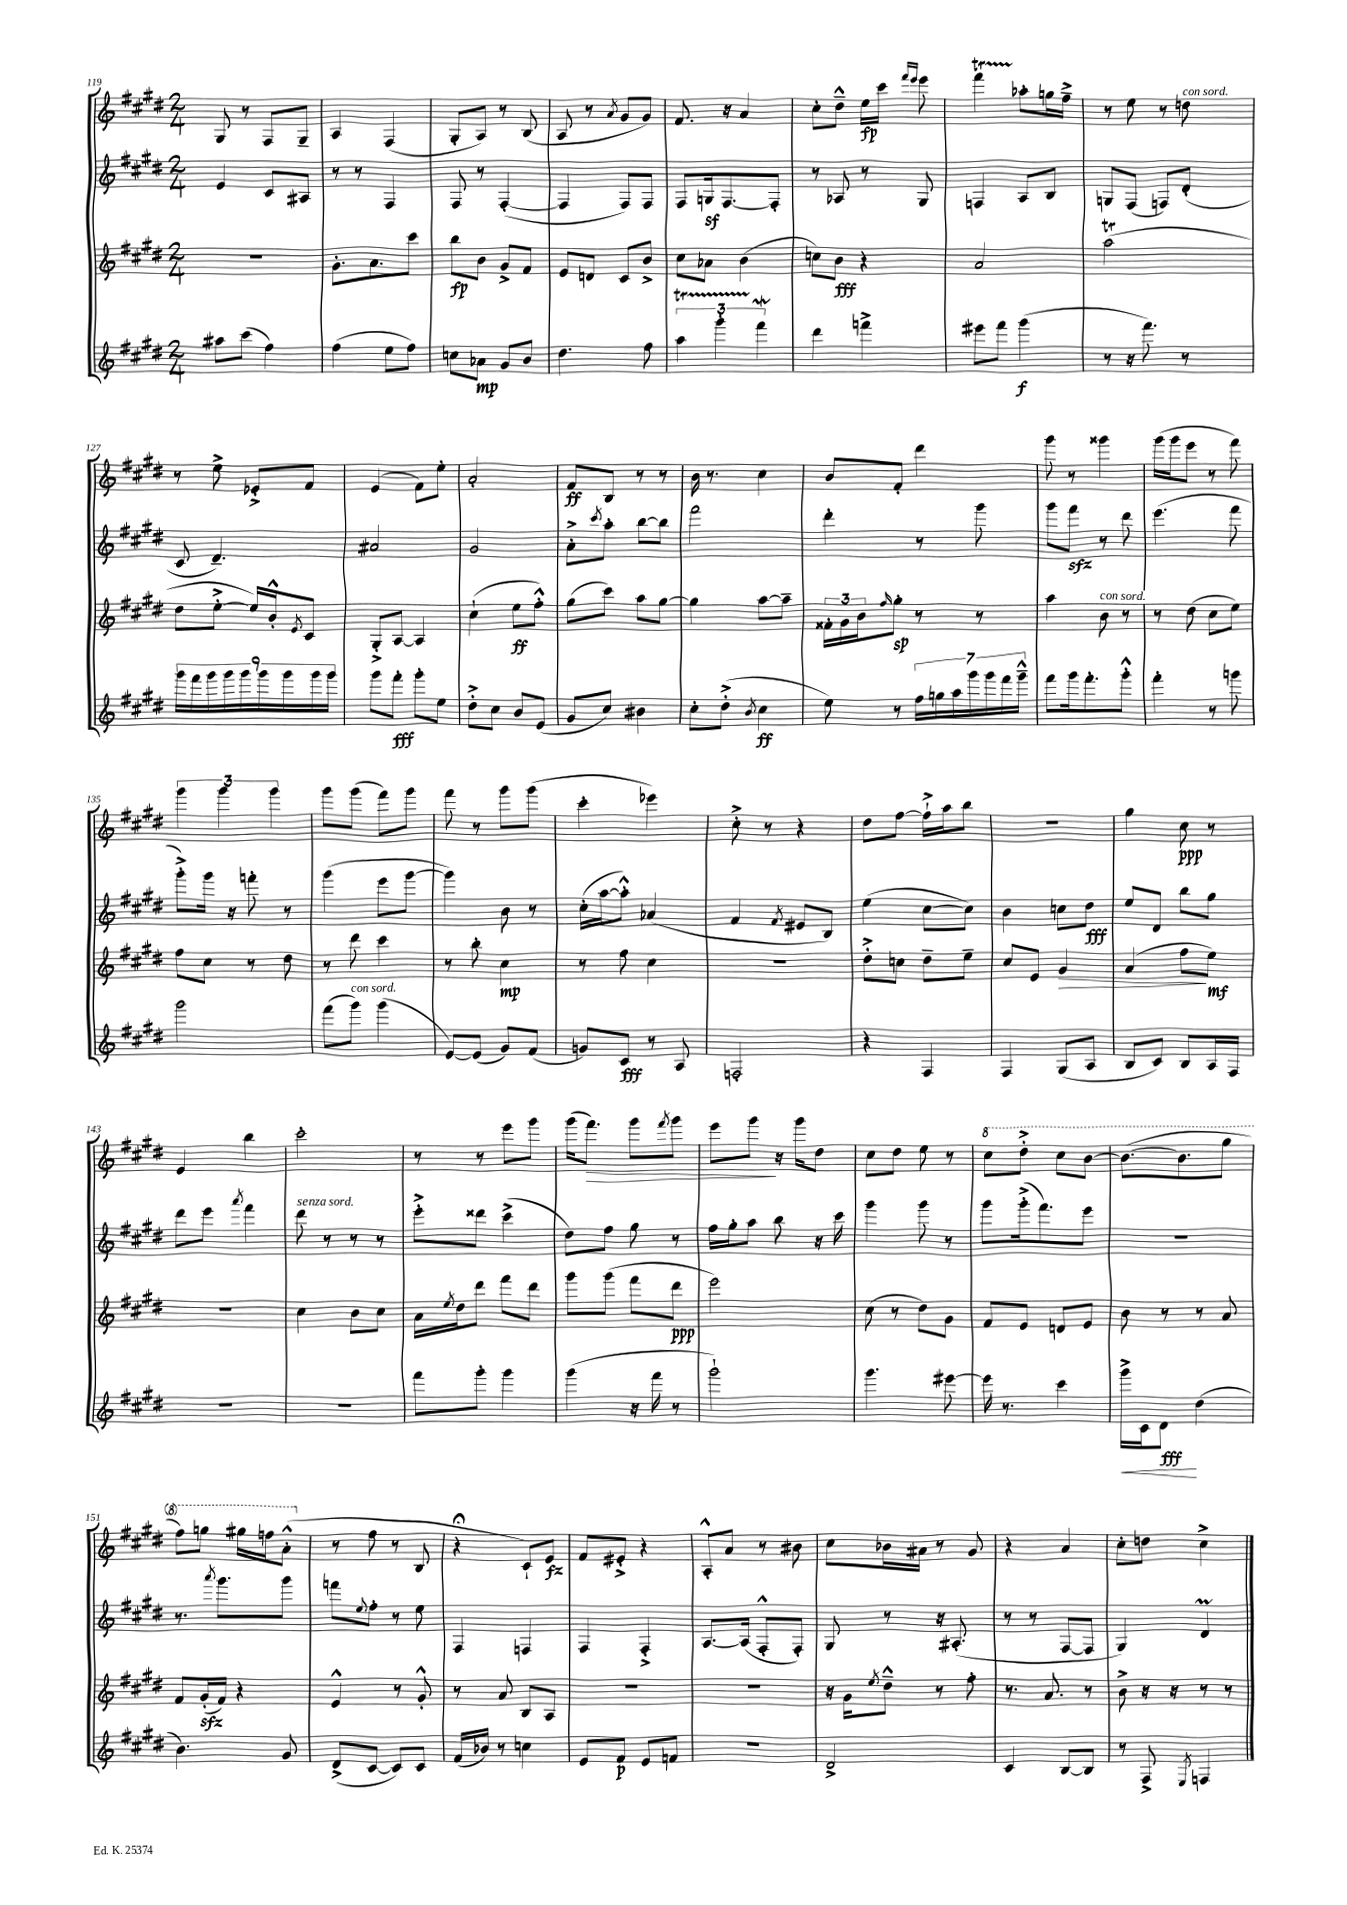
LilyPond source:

<<
\new StaffGroup <<
\new Staff = "s0" {
    \clef treble \key e \major \numericTimeSignature \time 2/4
    gis8 r8 fis8 gis8-- |
    a4 fis4( |
    gis8-. a8) r8 b8( |
    a8 r8 \acciaccatura { a'8 } gis'8 gis'8) |
    fis'8. r16 a'4 |
    cis''8-. dis''8---^ e''16\fp cis'''16 \grace { fis'''16 e'''16 } e'''8 |
    fis'''4\startTrillSpan aes''8-.\stopTrillSpan g''16 fis''16---> |
    r8 e''8 r8 d''8^\markup { \italic "con sord." } |
    r8 e''8-> ees'8-.-> fis'8 |
    e'4( fis'8) e''8-. |
    a'2-. |
    fis'8\ff b8 r8 r8 |
    b'16 r8. cis''4 |
    b'8 fis'8-. dis'''4 |
    gis'''8 r8 gisis'''4 |
    gis'''16( gis'''16 e'''8 r8 fis'''8) |
    \tuplet 3/2 { gis'''4 gis'''4 gis'''4 } |
    gis'''8 gis'''8( fis'''8) gis'''8 |
    fis'''8 r8 gis'''8 gis'''8( |
    cis'''4-. ees'''4) |
    cis''8-.-> r8 r4 |
    dis''8 fis''8~ fis''16-!-> a''16 b''8 |
    r2 |
    gis''4 cis''8\ppp r8 |
    e'4 b''4 |
    cis'''2-. |
    r8 r8 e'''8 gis'''8 |
    gis'''16( fis'''8.\>) gis'''8 \acciaccatura { fis'''8 } gis'''8 |
    e'''8 gis'''8\! r16 gis'''16 dis''8 |
    cis''8 dis''8 e''8 r8 |
    \ottava #1 cis'''8 dis'''8-.-> cis'''8 b''8~ |
    b''8.~( b''8. gis'''8 |
    fis'''8) g'''8 gis'''16 f'''16 a''8-.-^( \ottava #0 |
    r8 fis''8 r8 b8 |
    r4\fermata cis'8-!) e'8\fz |
    fis'8 eis'8-.-> r4 |
    a8-.-^ a'8 r8 bis'8 |
    cis''8 bes'16 ais'16 r8 gis'8 |
    r4 a'4 |
    cis''8-. d''8 cis''4-> \bar "|." |
}
\new Staff = "s1" {
    \clef treble \key e \major \numericTimeSignature \time 2/4
    e'4 cis'8 ais8 |
    r8 r8 fis4 |
    fis8 r8 fis4~-.( |
    fis4 fis8) fis8 |
    fis8 g16\sf fis8.~ fis8-. |
    r8 aes8 r8 gis8 |
    f4 a8 b8 |
    g8 fis8( f8) dis'8-.( |
    cis'8 dis'4.--) |
    ais'2 |
    gis'2 |
    a'8-.-> \acciaccatura { cis'''8 } a''8-. b''8~ b''8 |
    fis'''2 |
    dis'''4-. r8 gis'''8 |
    gis'''8 fis'''8\sfz r8 dis'''8 |
    e'''4.( fis'''8 |
    gis'''8-.->) gis'''16 r16 f'''8-. r8 |
    gis'''4( e'''8 gis'''8~ |
    gis'''4) b'8 r8 |
    cis''16-.( a''16~ a''8-.-^) aes'4( |
    fis'4 \acciaccatura { fis'8 } eis'8 b8) |
    e''4( cis''8~ cis''8) |
    b'4 c''8 dis''8\fff |
    e''8 dis'8 b''8 gis''8 |
    dis'''8 e'''8 \acciaccatura { a'''8 } fis'''4 |
    dis'''8^\markup { \italic "senza sord." } r8 r8 r8 |
    e'''8-.-> disis'''8 cis'''4->( |
    dis''8) fis''8 gis''8 r8 |
    fis''16 gis''16-. a''8 b''8 r16 cis'''16 |
    gis'''4 gis'''8 r8 |
    gis'''8 gis'''16-.->( fis'''8.) e'''8 |
    R2 |
    r8. \acciaccatura { a'''8 } gis'''8. gis'''8 |
    f'''8 \appoggiatura { e''8 } fis''8-. r8 e''8 |
    fis4 f4 |
    fis4 fis4-.-> |
    a8.~ a16( fis8-.-^ fis8-.) |
    gis8 r8 r16 ais8.-.( |
    r8 r8 fis8~ fis8 |
    gis4) dis'4\prall \bar "|." |
}
\new Staff = "s2" {
    \clef treble \key e \major \numericTimeSignature \time 2/4
    r2 |
    gis'8.-. a'8. cis'''8 |
    b''8\fp b'8 gis'8-> fis'8 |
    e'8 d'8 cis'8 b'8-> |
    cis''8 aes'8 b'4( |
    c''8) b'8\fff r4 |
    a'2 |
    a''2\trill( |
    dis''8 e''8~-.-> e''16) b'16-.-^ \acciaccatura { e'8 } cis'8 |
    gis8-.-> a8~ a4 |
    cis''4-!( e''8\ff fis''8-.-^) |
    gis''8( cis'''8) a''8 gis''8~ |
    gis''4 a''8~ a''8-- |
    \tuplet 3/2 { fisis'16-. gis'16 b'16 } \grace { fis''16 } gis''8-.\sp r8 r8 |
    a''4 b'8^\markup { \italic "con sord." } r8 |
    r8 dis''8( cis''8 e''8) |
    fis''8 cis''8 r8 dis''8 |
    r8 dis'''8 cis'''4 |
    r8 b''8-. cis''4\mp |
    r8 fis''8 cis''4 |
    r2 |
    dis''8-.-> c''8 dis''8-- e''8-- |
    cis''8 e'8 gis'4\> |
    a'4( fis''8\! e''8\mf) |
    R2 |
    cis''4 b'8 cis''8 |
    a'16 \acciaccatura { e''8 } dis''16 dis'''8 fis'''8 dis'''8 |
    gis'''8 gis'''8( fis'''8 dis'''8\ppp |
    e'''2) |
    cis''8( r8 dis''8) gis'8 |
    fis'8 e'8 d'8 e'8 |
    b'8 r8 r8 a'8 |
    fis'8 gis'16-.\sfz( fis'16) r4 |
    e'4-^ r8 gis'8-.-^ |
    r8 a'8 b8 a8 |
    R2 |
    R2 |
    r16 gis'16 \acciaccatura { e''8 } dis''8---^ r8 fis''8-. |
    r8. a'8. r8 |
    b'8-> r16 r16 r8 r8 \bar "|." |
}
\new Staff = "s3" {
    \clef treble \key e \major \numericTimeSignature \time 2/4
    ais''8 cis'''8( fis''4) |
    fis''4( e''8 fis''8) |
    c''8 aes'8\mp gis'8 b'8 |
    dis''4. fis''8 |
    \tuplet 3/2 { a''4\startTrillSpan gis'''4-. fis'''4\mordent\stopTrillSpan } |
    dis'''4 f'''4-> |
    eis'''8 fis'''8 gis'''4\f( |
    r8 r16 fis'''8.) r8 |
    \tuplet 9/8 { gis'''16 fis'''16 gis'''16 gis'''16 gis'''16 gis'''16 gis'''16 gis'''16 gis'''16 } |
    gis'''8 fis'''8-.\fff gis'''8-. e''8 |
    dis''8-.-> cis''8 b'8 e'8( |
    gis'8 cis''8) bis'4 |
    cis''8-. dis''8-.->( \acciaccatura { b'8 } cis''4\ff |
    e''8) r8 \tuplet 7/4 { fis''16 g''16 a''16 gis'''16 gis'''16 fis'''16 gis'''16---^ } |
    fis'''8 gis'''16 fis'''8.-. gis'''8-.-^ |
    fis'''4-. r8 g'''8 |
    gis'''2 |
    fis'''8( gis'''8^\markup { \italic "con sord." }) gis'''4( |
    e'8~) e'8( gis'8) fis'8( |
    g'8) cis'8\fff r8 a8 |
    f2-. |
    r4 fis4 |
    fis4 gis8( a8 |
    b8 cis'8) b8 a16 fis16 |
    R2 |
    R2 |
    fis'''8 gis'''8-. gis'''4 |
    gis'''4( r16 fis'''16 r8 |
    gis'''2-!) |
    gis'''4. eis'''8~ |
    eis'''16 r8. cis'''4 |
    gis'''16->\< cis'16 dis'8\fff\! dis''4( |
    b'4.) gis'8 |
    dis'8->( cis'8~ cis'8) cis'8 |
    fis'16( bes'16) r8 c''4 |
    e'8 fis'8\p e'8 f'8 |
    r2 |
    dis'2-> |
    cis'4 b8~ b8 |
    r8 fis8-> \acciaccatura { e8 } f4 \bar "|." |
}
>>
>>
\layout { \context { \Score currentBarNumber = #119 } }
